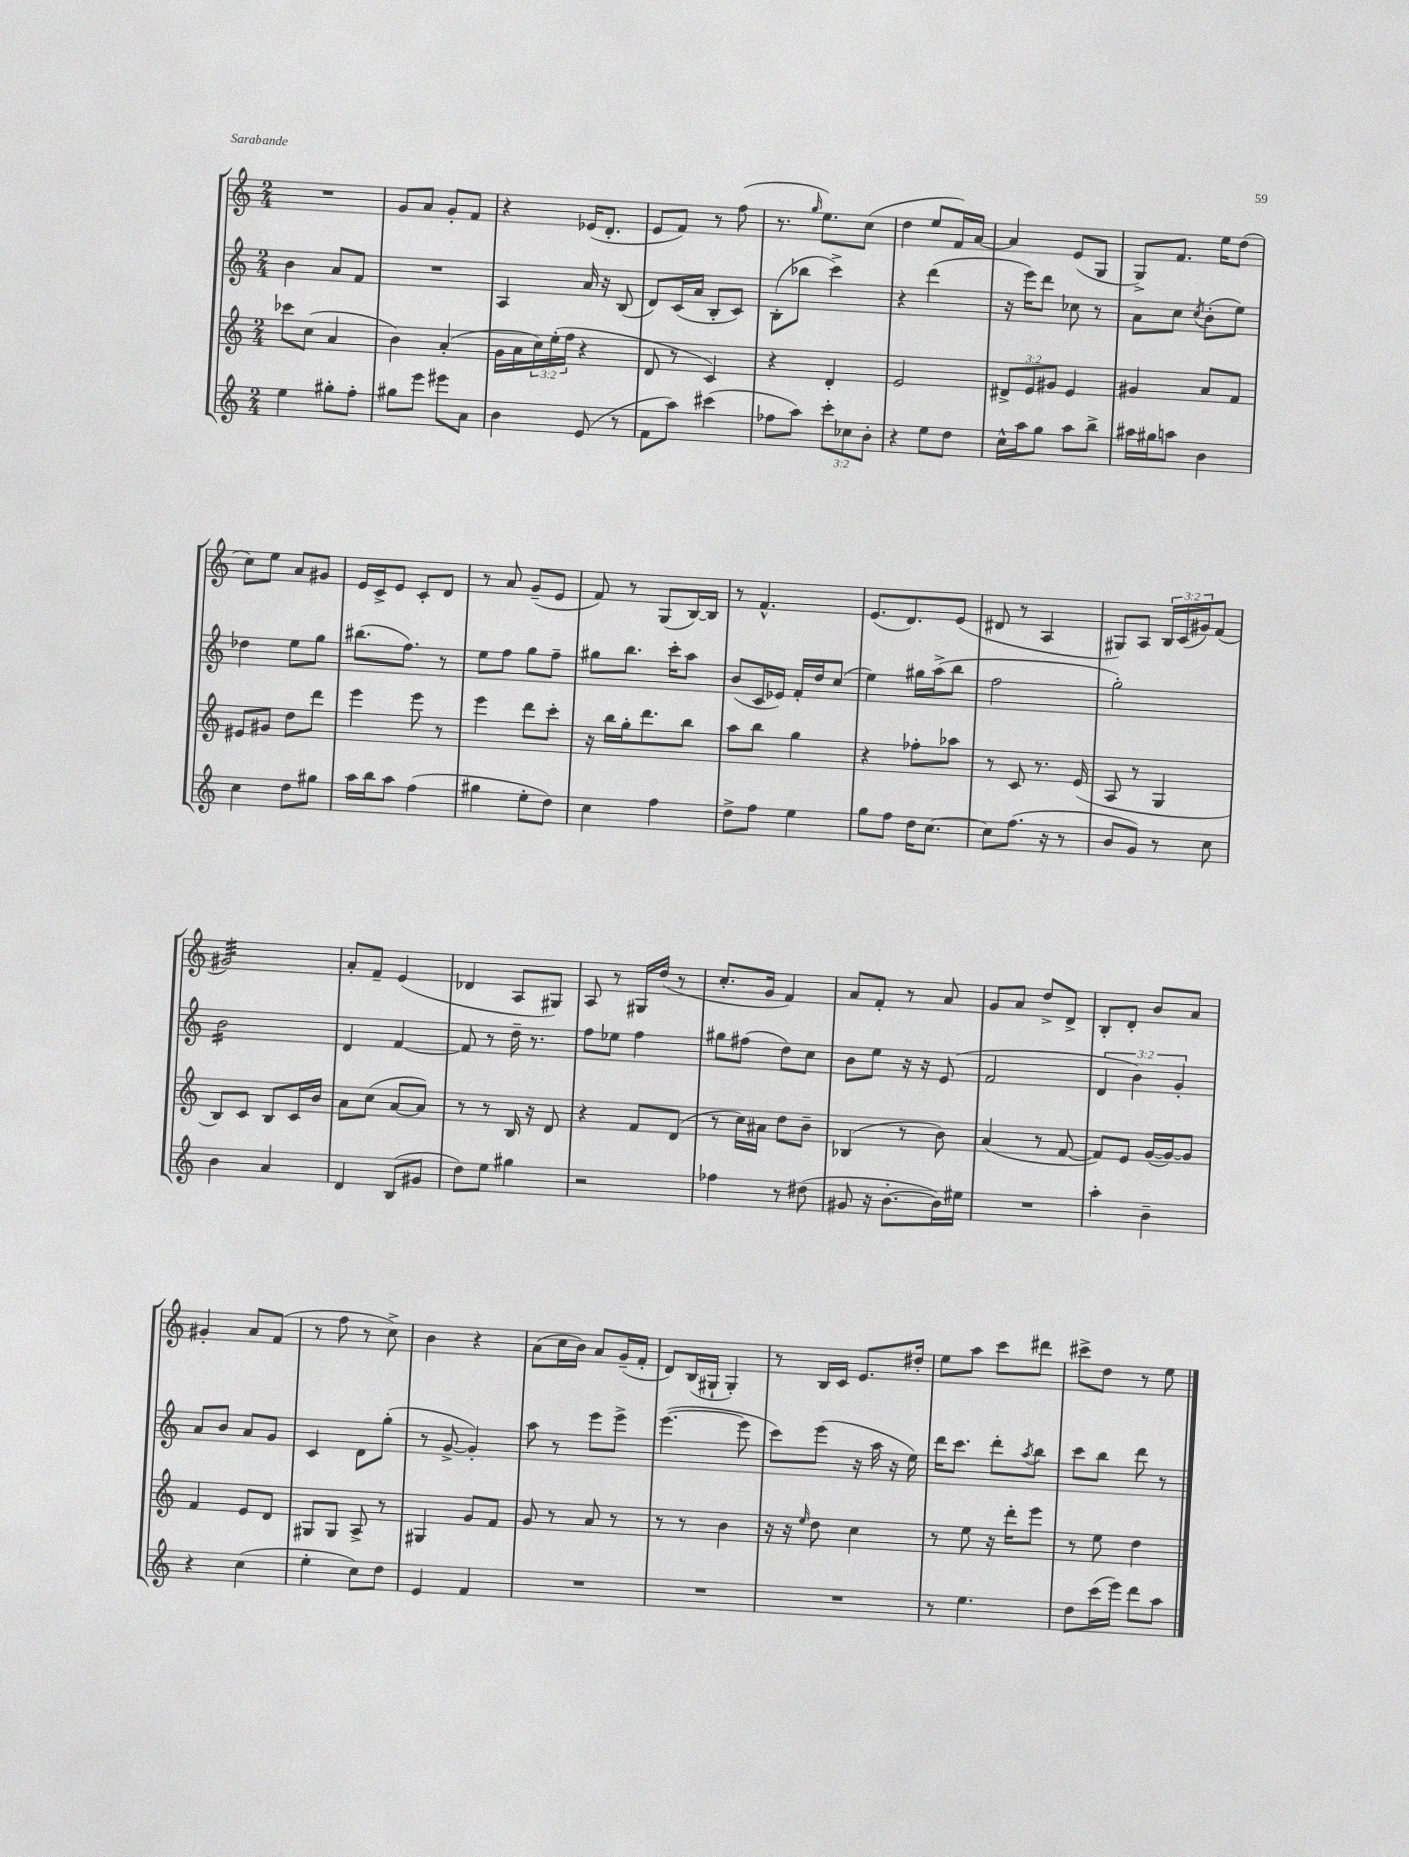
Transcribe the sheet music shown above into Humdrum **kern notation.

**kern	**kern	**kern	**kern
*staff4	*staff3	*staff2	*staff1
*clefG2	*clefG2	*clefG2	*clefG2
*k[]	*k[]	*k[]	*k[]
*M2/4	*M2/4	*M2/4	*M2/4
4ee	8ccc-	4b	2r
.	(8cc	.	.
8gg#'	4a	8a	.
8ff'	.	8f	.
=	=	=	=
8gg#	4b)	2r	8g
8eee	.	.	8a
8eee#	(4a'	.	8g'
8a	.	.	8f
=	=	=	=
4b	16g	4A	4r
.	16a	.	.
.	24cc)	.	.
.	(24ee'	.	.
.	24ff	.	.
(8e	4r	16a	(16e-
.	.	16r	8.d'
8r	.	(8B	.
=	=	=	=
8f	8d	8d)	8e
8aa)	8r	(16c	8f)
.	.	16a	.
(4ccc#	4c)	8B'	8r
.	.	8c)	(8ff
=	=	=	=
8ff-	4r	(8B'	8.r
8aa)	.	8bb-	.
.	.	.	16qqgg
.	.	.	8.ee)
12ccc'	4d'	4ccc^)	.
12cc-	.	.	.
.	.	.	(8cc
12b'	.	.	.
=	=	=	=
4r	2e	4r	4dd
8ee	.	(4ddd	8ee
8dd	.	.	16f)
.	.	.	[16a
=	=	=	=
16cc^^	12d#^	16r	4a]
16aa	.	16eee)	.
.	12e	.	.
8gg	.	8ddd	.
.	12g#	.	.
8aa	4e	8cc-	(8e
8bb^	.	8r	8G
=	=	=	=
16aa#	4g#	8a	8G^)
16gg#	.	.	.
8aa	.	8cc	8.f
.	.	8qcc	.
4b	8a	(8b'	.
.	.	.	16ee
.	8f	8ee)	(8dd
=	=	=	=
4cc	8e#	4dd-	8cc)
.	8g#	.	8ee
8dd	8dd	8ee	8a
8gg#	8ddd	8gg	8g#
=	=	=	=
16aa	4eee	(8.bb#	16e
16bb	.	.	16c^
8aa	.	.	8e
.	.	8.ff)	.
(4ff	8eee	.	8c'
.	8r	8r	8d
=	=	=	=
4gg#	4eee	8ee	8r
.	.	8ff	8a
8ee'	8ddd	8gg	(8g~
8dd)	8ccc'	8ff~	8e
=	=	=	=
4cc	16r	8gg#	8f)
.	16bb	.	.
.	16gg'	8.bb	8r
.	8.ddd	.	.
4ff	.	.	(8G
.	.	16ccc'	.
.	8bb	8aa	[16B)
.	.	.	16B]
=	=	=	=
8dd^	8aa	(8b	8r
8ff	8bb	16c	4.f^^
.	.	16e-)	.
4ee	4gg	16f'	.
.	.	16dd	.
.	.	(8cc	.
=	=	=	=
8gg	4r	4ee)	(8.e
8ff	.	.	.
.	.	.	8.d)
16dd	8ff-'	16gg#	.
[8.cc	.	(16aa^	.
.	8aa-	8bb	(8e
=	=	=	=
8cc]	8r	2ff	8d#
(8.ff	8c	.	8r
.	8.r	.	4A
16r	.	.	.
8r	.	.	.
.	(16e	.	.
=	=	=	=
8b	8A	2gg')	8G#)
8g)	8r	.	8A
8r	4G	.	24B
.	.	.	(24c
.	.	.	24g#)
8cc	.	.	(8f
=	=	=	=
4b	8B)	2b	2g#)
.	8c	.	.
4a	8B	.	.
.	16c	.	.
.	16b	.	.
=	=	=	=
4d	8a	4d	8a'
.	(8cc	.	8f~
(8B	[8a	[4f	(4e
8g#	8a])	.	.
=	=	=	=
8dd)	8r	8f]	4d-
8ee	8r	8r	.
4gg#	16B	16dd~	8A
.	16r	8.r	.
.	8d	.	8G#)
=	=	=	=
2r	4r	8ff	8A
.	.	8ee-	8r
.	8f	4ff	16G#
.	.	.	(16dd
.	(8d	.	8r
=	=	=	=
4ff-	8r	8gg#	8.cc'
.	16cc)	(8ff#	.
.	16a#	.	16g
8r	8dd	8dd)	4f)
(8dd#	8b~	8cc	.
=	=	=	=
8g#	(4B-	8b	8a
16r	.	8ee	8f'
[8.b'	.	.	.
.	8r	16r	8r
.	.	16r	.
16b])	8b)	(8e	8a
16ee#	.	.	.
=	=	=	=
2r	(4a	2f	8g
.	.	.	8a
.	8r	.	8dd^
.	[8f	.	8d^
=	=	=	=
4aa'	8f])	6d	8B'
.	8e	.	8d'
.	.	6b)	.
4b~	([16g	.	8b
.	16g_)	.	.
.	.	6g'	.
.	8g]	.	8a
=	=	=	=
4r	4f	8a	4g#'
.	.	8b	.
(4cc	8e	8a	8a
.	8d	8g	(8f
=	=	=	=
4ee'	8G#	4c	8r
.	8G#	.	8ff
8cc)	8A^	8d	8r
8dd	8r	(8gg'	8cc^)
=	=	=	=
4e	4G#	8r	4b
.	.	[8g^	.
4f	8g	4g'])	4r
.	8f	.	.
=	=	=	=
2r	8g	8aa	(8a
.	8r	8r	16cc
.	.	.	16b)
.	8a	8eee	8a
.	8r	8eee^	(16g~
.	.	.	16f'
=	=	=	=
2r	8r	([4.eee	8d)
.	8r	.	(16B
.	.	.	16G#`
.	4b	.	4G#')
.	.	8eee]	.
=	=	=	=
2r	16r	8ccc)	8r
.	16r	.	.
.	16qqee	.	.
.	8dd	(8eee	16B
.	.	.	16c
.	4cc	16r	8.e
.	.	16aa	.
.	.	16r	.
.	.	16ee)	16dd#'
=	=	=	=
8r	8r	16ddd	8ee
.	.	8.ccc	.
4.ee	8ee	.	8aa
.	16r	8ddd'	8ccc
.	16ddd'	.	.
.	.	8qaa	.
.	8eee	8bb	8ddd#
=	=	=	=
8dd	8r	8ccc	8ccc#^
(16ccc	8ee	8bb	8dd
16eee)	.	.	.
8ddd	4dd	8ddd	8r
8aa	.	8r	8ee
==	==	==	==
*-	*-	*-	*-
